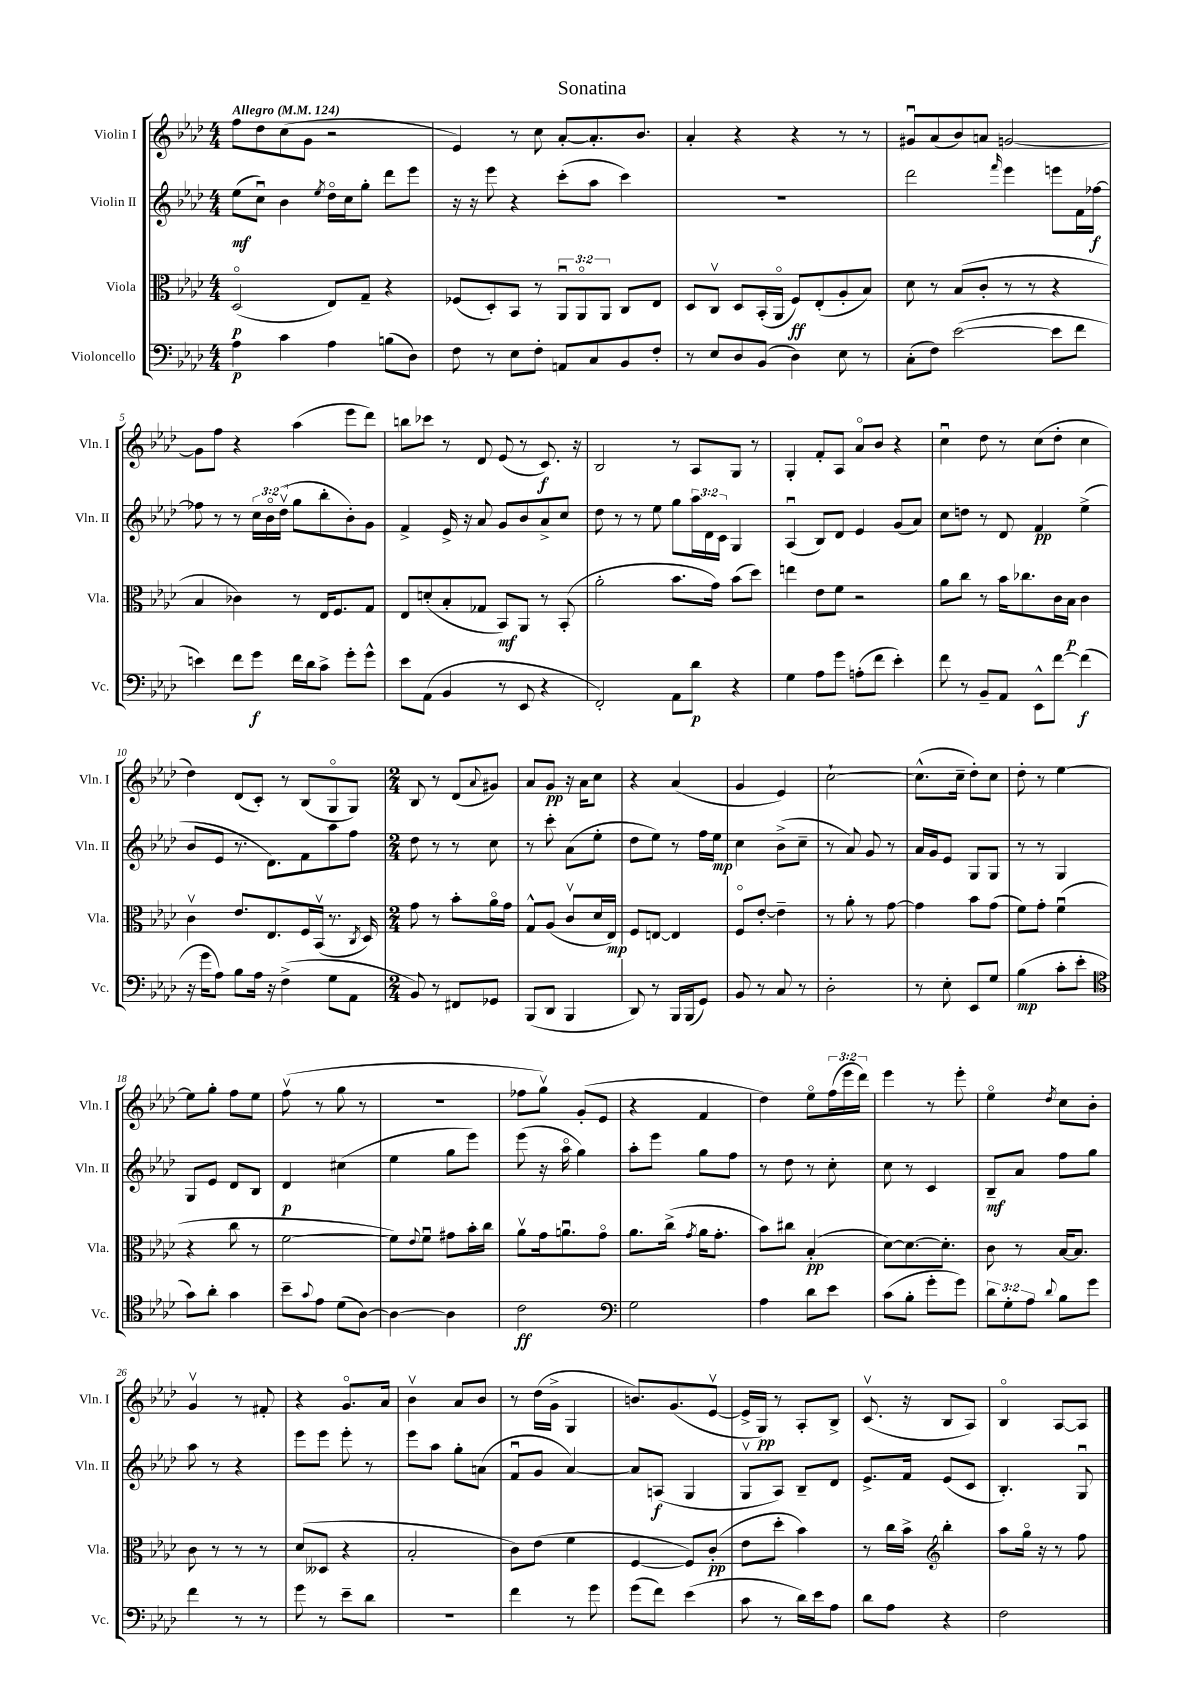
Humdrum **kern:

**kern	**kern	**kern	**kern
*staff4	*staff3	*staff2	*staff1
*clefF4	*clefC3	*clefG2	*clefG2
*k[b-e-a-d-]	*k[b-e-a-d-]	*k[b-e-a-d-]	*k[b-e-a-d-]
*M4/4	*M4/4	*M4/4	*M4/4
*MM124	*MM124	*MM124	*MM124
4A-	(2D-o	(8ee-	8ff
.	.	8ccu)	8dd-
4c	.	4b-	(8cc
.	.	.	8g
.	.	8qee-	.
4A-	8E-)	16dd-o	2r
.	.	16cc	.
.	8G~	8gg'	.
(8B	4r	8ddd-	.
8D-)	.	8eee-	.
=	=	=	=
8F	(8F-	16r	4e-)
.	.	16r	.
8r	8D-')	8eee-	.
8E-	8BB-	4r	8r
8F'	8r	.	8cc
8AA	12AA-u	(8ccc'	[8a-'
.	12AA-o	.	.
8C	.	8aa-	8.a-']
.	12AA-	.	.
8BB-	8C	4ccc)	.
.	.	.	8.b-
8F'	8E-	.	.
=	=	=	=
8r	8D-	1r	4a-'
8E-	8Cv	.	.
8D-	8D-	.	4r
(8BB-	(16BB-'	.	.
.	16AA-o	.	.
4D-)	8F)	.	4r
.	(8E-'	.	.
8E-	8A-'	.	8r
8r	8B-)	.	8r
=	=	=	=
(8C'	8d-	2ddd-	8g#u
8F)	8r	.	(8a-
([2e-	(8B-	.	8b-)
.	8c'	.	8a
.	.	16qqfff	.
.	8r	4eee-	[2g
.	8r	.	.
8e-]	4r	8eee	.
8f	.	16f	.
.	.	[16ff-	.
=	=	=	=
4e)	4B-	8ff-]	8g]
.	.	8r	8ff
8f	4c-)	8r	4r
8g	.	24cc	.
.	.	24b-o	.
.	.	(24dd-v	.
16f	8r	8gg	(4aa-
16d-	.	.	.
8c^	16E-	8bb-'	.
.	8.F	.	.
8g'	.	8b-')	8eee-
8g^^	8G	8g	8ddd-)
=	=	=	=
8e-	8E-	4f^	8bb
(8AA-	(8d'	.	8ccc-
4BB-	8B-'	16e-^	8r
.	.	16r	.
.	8G-	8a-	8d-
8r	8BB-)	8g	(8e-
8EE-	8AA-	8b-	8r
4r	8r	8a-^	8.c)
.	(8BB-'	8cc	.
.	.	.	16r
=	=	=	=
2FF')	2a-'	8dd-	2B-
.	.	8r	.
.	.	8r	.
.	.	8ee-	.
8AA-	8.b-	8gg	8r
8d-	.	24aa-	8A-
.	.	24d-	.
.	16g)	.	.
.	.	24c	.
4r	(8b-	4G	8G
.	8dd-)	.	8r
=	=	=	=
4G	4ee	(4A-u	4G'
8A-	8e-	8B-)	8f'
8g	8f	8d-	8A-
(8A'	2r	4e-	8a-o
8f	.	.	8b-
4e-')	.	(8g	4r
.	.	8a-)	.
=	=	=	=
8f	8a-	8cc	4ccu
8r	8cc	8dd	.
8BB-~	8r	8r	8dd-
8AA-	16b-	8d-	8r
.	8.cc-	.	.
8EE-^^	.	4f	(8cc
[8f	16c	.	8dd-'
.	16B-	.	.
(4f]	4c	(4ee-^	4cc
=	=	=	=
16r	4cv	8b-	4dd-)
16g	.	.	.
8A-)	.	8e-	.
8B-	8.e-	8.r	(8d-
16A-	.	.	8c')
16r	8.E-	8.d-)	.
(4F^	.	.	8r
.	16F	8f	(8B-
.	(16BB-v	.	.
8G	8.r	8aa-	8Go
8AA-	.	8ff	8G)
.	8qC	.	.
.	16D-)	.	.
=	=	=	=
*M2/4	*M2/4	*M2/4	*M2/4
8BB-)	8g	8dd-	8B-
8r	8r	8r	8r
8FF#	8b-'	8r	(8d-
.	.	.	8qqa-
8GG-	16a-o	8cc	8g#)
.	16g	.	.
=	=	=	=
(8BBB-	8G^^	8r	8a-
8DD-	(8A-	8ccc'	8g
4BBB-	8cv	(8a-	16r
.	.	.	16a-
.	16d-	8ee-'	8cc
.	16E-)	.	.
=	=	=	=
8DD-)	8F	8dd-	4r
8r	[8E	8ee-)	.
16BBB-	4E]	8r	(4a-
(16BBB-	.	.	.
8GG)	.	16ff	.
.	.	16ee-	.
=	=	=	=
8BB-	8Fo	4cc	4g
8r	[8e-'	.	.
8C	4e-~]	(8b-^	4e-)
8r	.	8cc~	.
=	=	=	=
2D-'	8r	8r	[2cc`
.	8a-'	8a-)	.
.	8r	8g	.
.	[8g	8r	.
=	=	=	=
8r	4g]	16a-	(8.cc^^]
.	.	16g	.
8E-'	.	8e-	.
.	.	.	16cc~
8EE-	8b-	8G	8dd-')
8G	(8g	8G	8cc
=	=	=	=
(4B-	8f)	8r	8dd-'
.	8g'	8r	8r
8c'	(4fu	4G	[4ee-
8e-'	.	.	.
=	=	=	=
*clefC4	*	*	*
8g)	4r	8G	8ee-]
8a-'	.	8e-	8gg'
4g	8cc	8d-	8ff
.	8r	8B-	8ee-
=	=	=	=
8b-~	[2f	4d-	(8ffv
8qqg	.	.	.
8e-	.	.	8r
(8d-	.	(4cc#	8gg
[8A-)	.	.	8r
=	=	=	=
4A-_	8f])	4ee-	2r
.	8qqe-	.	.
.	8fu	.	.
4A-]	8g#	8gg	.
.	16b-'	8eee-)	.
.	16cc	.	.
=	=	=	=
2c	8a-v	(8eee-	8ff-
.	16g	16r	8ggv)
.	8.au	16aa-o	.
.	.	4gg)	(8g'
.	8go	.	8e-
=	=	=	=
*clefF4	*	*	*
2G	8.a-	8aa-'	4r
.	.	8eee-	.
.	(16cc^	.	.
.	8qg	.	.
.	16a-	8gg	4f
.	8.g'	.	.
.	.	8ff	.
=	=	=	=
4A-	8b-)	8r	4dd-)
.	8cc#	8dd-	.
8d-	(4B-'	8r	8ee-o
8e-	.	8cc'	(24ff
.	.	.	24eee-
.	.	.	24ddd-)
=	=	=	=
(8c	[8d-)	8cc	4eee-
8B-'	8.d-_	8r	.
8g'	.	4c	8r
.	8.d-']	.	.
8g)	.	.	8eee-'
=	=	=	=
12d-	8c	8B-~	4ee-o
12G'	.	.	.
.	8r	8a-	.
12A-	.	.	.
8qqd-	.	.	8qdd-
8B-	[16B-	8ff	8cc
.	8.B-]	.	.
8g	.	8gg	8b-'
=	=	=	=
4f	8c	8aa-	4gv
.	8r	8r	.
8r	8r	4r	8r
8r	8r	.	8f#'
=	=	=	=
8g	(8d-	8eee-	4r
8r	8D--	8eee-	.
8e-~	4r	8eee-'	8.go
8d-	.	8r	.
.	.	.	16a-
=	=	=	=
2r	2B-'	8eee-	4b-v
.	.	8aa-	.
.	.	8gg'	8a-
.	.	(8a	8b-
=	=	=	=
4f	8c)	8fu	8r
.	(8e-	8g	(16dd-
.	.	.	16g^
8r	4f	[4a-)	4G
8g	.	.	.
=	=	=	=
(8g	[4F	8a-]	8.b)
8f)	.	(8A	.
.	.	.	(8.g
(4e-	8F])	4G	.
.	(8c'	.	[8e-v
=	=	=	=
8c	8e-	8Gv	16e-^]
.	.	.	16G)
8r	8dd-'	8A-)	8r
16d-)	4b-)	8B-~	8A-'
16e-	.	.	.
8A-	.	8d-	8B-^
=	=	=	=
8d-	8r	8.e-^	(8.cv
8A-	16cc	.	.
.	16b-^	16f	16r
*	*clefG2	*	*
4r	4bb-'	(8e-	8B-
.	.	8c	8A-)
=	=	=	=
2F	8aa-	4.B-')	4B-o
.	16ggo	.	.
.	16r	.	.
.	8r	.	[8A-
.	8ff	8Gu	8A-]
==	==	==	==
*-	*-	*-	*-
